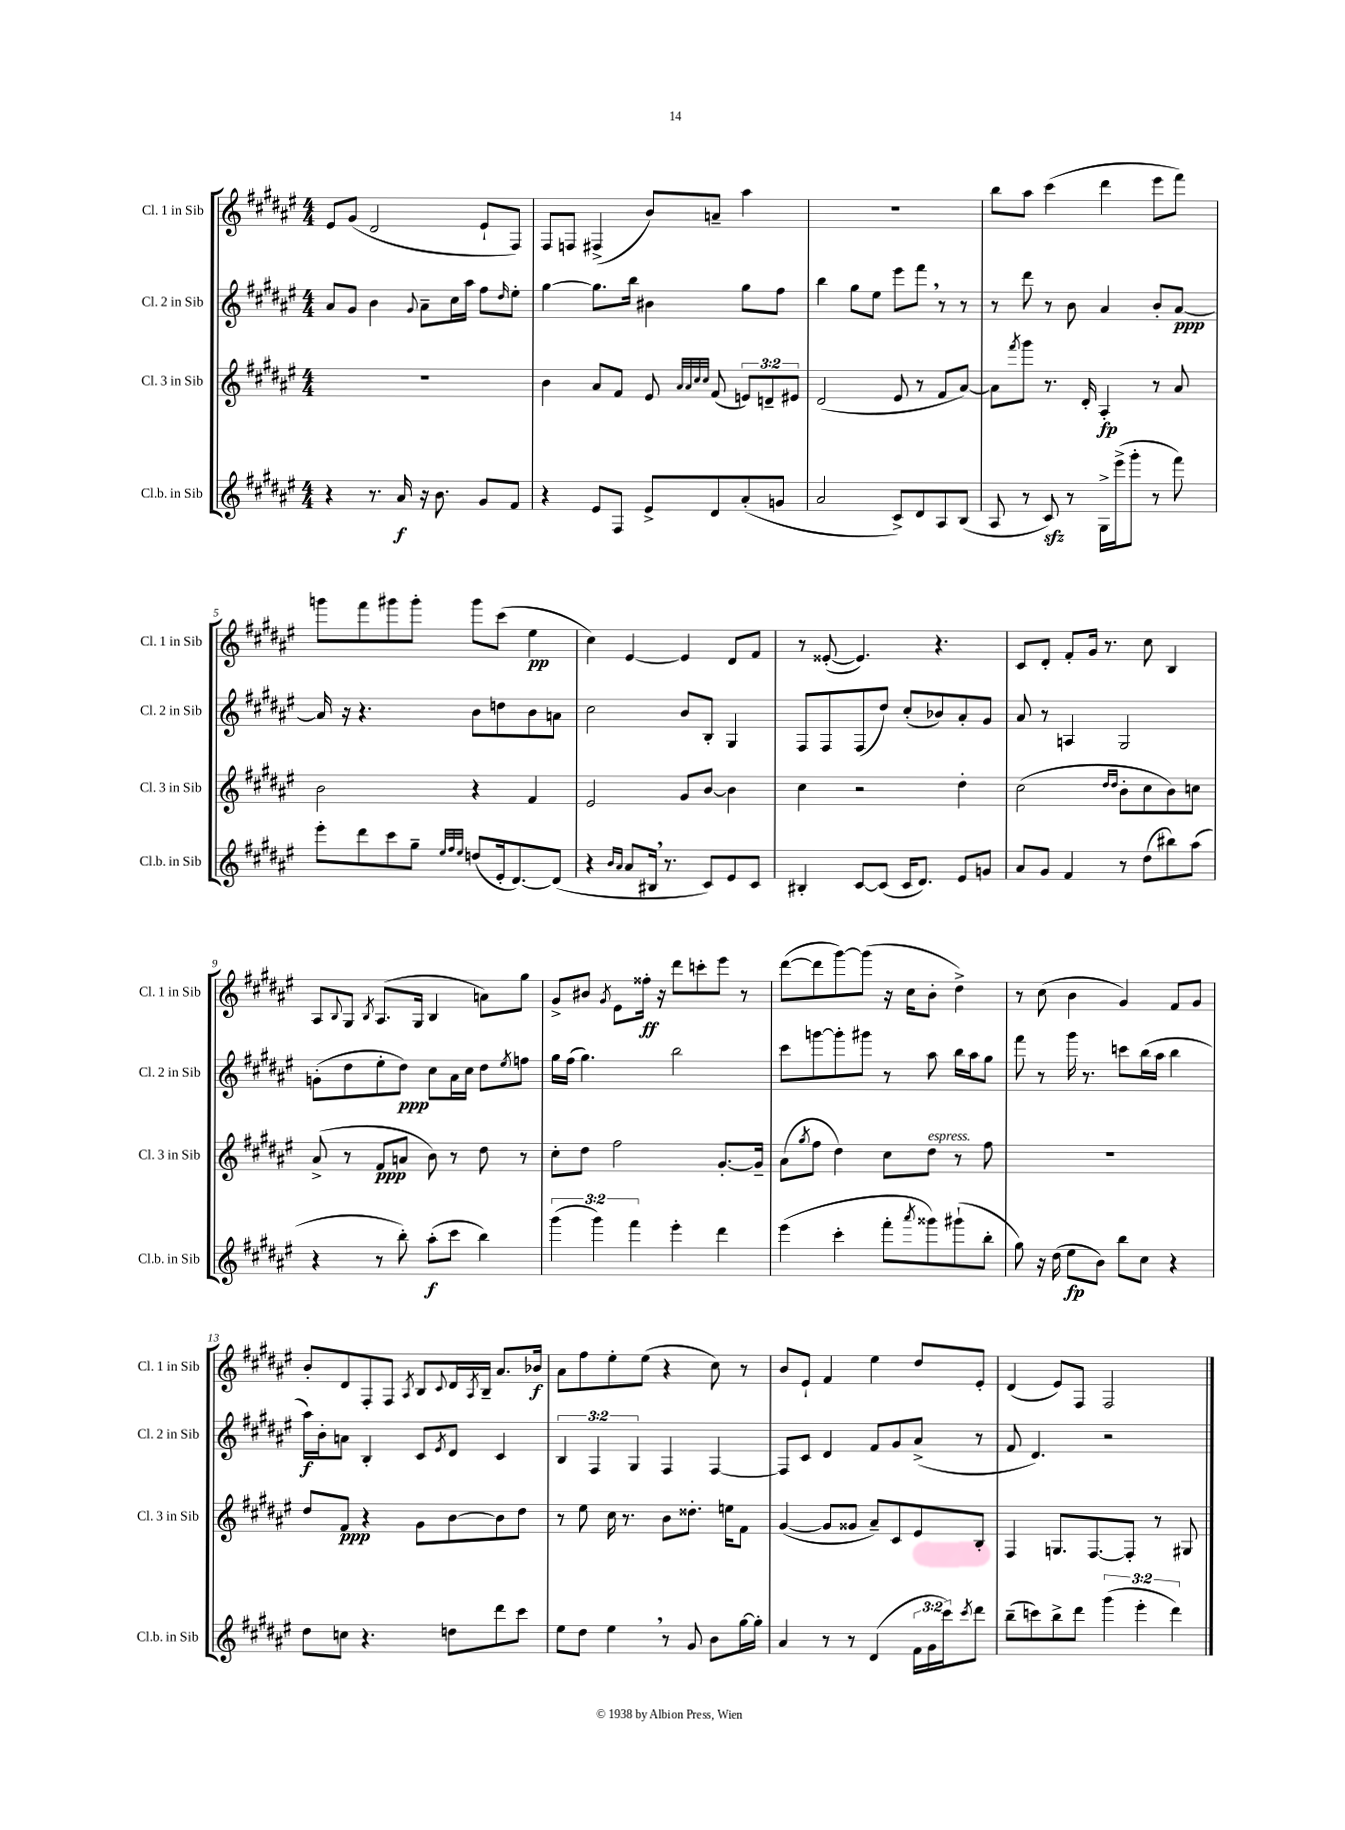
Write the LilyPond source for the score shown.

<<
\new StaffGroup <<
\new Staff = "s0" \with { instrumentName = "Cl. 1 in Sib" shortInstrumentName = "Cl. 1 in Sib" } {
    \clef treble \key fis \major \numericTimeSignature \time 4/4
    eis'8 gis'8( dis'2 eis'8-! fis8) |
    fis8 f8 fis4->( b'8) a'8-- ais''4 |
    R1 |
    b''8 ais''8 cis'''4( dis'''4 eis'''8 fis'''8) |
    g'''8 fis'''8 gis'''8 gis'''8-. gis'''8 cis'''8( eis''4\pp |
    cis''4) eis'4~ eis'4 dis'8 fis'8 |
    r8 eisis'8~-.( eisis'4.) r4. |
    cis'8 dis'8-. fis'8-. gis'16 r8. cis''8 b4 |
    ais8 \appoggiatura { b8 } gis8 \acciaccatura { b8 } ais8.( gis16 b4 a'8) gis''8 |
    gis'8-> bis'8 \acciaccatura { gis'8 } eis'8 fisis''16-.\ff r16 dis'''8 c'''8-. eis'''8 r8 |
    dis'''8~( dis'''8 gis'''8~) gis'''8( r16 cis''16 b'8-. dis''4->) |
    r8 cis''8( b'4 gis'4) fis'8 gis'8 |
    b'8-. dis'8 fis8-. fis8 \acciaccatura { ais8 } b8 \appoggiatura { cis'8 } dis'16 \acciaccatura { ais8 } b16-- ais'8. bes'16\f |
    ais'8 fis''8 eis''8-. eis''8( r4 cis''8) r8 |
    b'8 eis'8-! fis'4 eis''4 dis''8 eis'8-. |
    dis'4( eis'8) fis8 fis2 \bar "|." |
}
\new Staff = "s1" \with { instrumentName = "Cl. 2 in Sib" shortInstrumentName = "Cl. 2 in Sib" } {
    \clef treble \key fis \major \numericTimeSignature \time 4/4 \override Staff.TupletNumber.text = #tuplet-number::calc-fraction-text
    ais'8 gis'8 b'4 \appoggiatura { gis'8 } ais'8-- cis''16 ais''16 fis''8 \grace { dis''16 } eis''8-. |
    gis''4~ gis''8. b''16 bis'4 gis''8 fis''8 |
    b''4 gis''8 eis''8 eis'''8 fis'''8 \breathe r8 r8 |
    r8 dis'''8 r8 b'8 ais'4 b'8-. ais'8~\ppp |
    ais'16 r16 r4. b'8 d''8 b'8 a'8 |
    cis''2 b'8 b8-. gis4 |
    fis8 fis8 fis8( dis''8) cis''8-.( bes'8) ais'8-. gis'8 |
    ais'8 r8 a4 gis2 |
    g'8-.( dis''8 eis''8-. dis''8\ppp) cis''8 ais'16 cis''16 dis''8 \acciaccatura { eis''8 } f''8 |
    gis''16 fis''16( gis''4.) b''2 |
    cis'''8 g'''8~ g'''8-. gis'''8 r8 ais''8 b''16 ais''16 gis''8 |
    fis'''8 r8 gis'''16 r8. c'''8 b''16( ais''16 b''4 |
    ais''16\f) b'16-. a'8 b4-. cis'8 \acciaccatura { eis'8 } dis'8 cis'4 |
    \tuplet 3/2 { b4 fis4 gis4 } fis4 fis4~ |
    fis8 cis'8 dis'4 fis'8 gis'8 ais'8->( r8 |
    fis'8 dis'4.) r2 \bar "|." |
}
\new Staff = "s2" \with { instrumentName = "Cl. 3 in Sib" shortInstrumentName = "Cl. 3 in Sib" } {
    \clef treble \key fis \major \numericTimeSignature \time 4/4 \override Staff.TupletNumber.text = #tuplet-number::calc-fraction-text
    R1 |
    b'4 ais'8 fis'8 eis'8 \grace { ais'32 ais'32 cis''32 cis''32 } fis'8( \tuplet 3/2 { e'8) d'8-- eis'8 } |
    dis'2( eis'8 r8 fis'8 ais'8~) |
    ais'8 \acciaccatura { fis'''8 } gis'''8 r8. dis'16-. ais4-.\fp r8 ais'8 |
    b'2 r4 fis'4 |
    eis'2 gis'8 b'8~ b'4 |
    cis''4 r2 dis''4-. |
    cis''2( \grace { dis''16 dis''16 } b'8-. cis''8 b'8) c''8 |
    ais'8->( r8 fis'8\ppp a'8 b'8) r8 dis''8 r8 |
    cis''8-. dis''8 fis''2 gis'8.~-. gis'16-- |
    ais'8( \acciaccatura { gis''8 } fis''8 dis''4) cis''8 dis''8^\markup { \italic "espress." } r8 fis''8 |
    R1 |
    dis''8 fis'8\ppp r4 gis'8 b'8~ b'8 dis''8 |
    r8 eis''8 cis''16 r8. b'8 disis''8.-. e''16 fis'8 |
    gis'4~( gis'8 gisis'8 ais'8--) cis'8 eis'8 b8-. |
    fis4 g8. fis8.~ fis8-. r8 gis8 \bar "|." |
}
\new Staff = "s3" \with { instrumentName = "Cl.b. in Sib" shortInstrumentName = "Cl.b. in Sib" } {
    \clef treble \key fis \major \numericTimeSignature \time 4/4 \override Staff.TupletNumber.text = #tuplet-number::calc-fraction-text
    r4 r8. ais'16\f r16 b'8. gis'8 fis'8 |
    r4 eis'8 fis8 eis'8-> dis'8 ais'8-.( g'8 |
    ais'2 cis'8->) dis'8 ais8 b8( |
    ais8 r8 cis'8\sfz) r8 gis16-> eis'''16->( gis'''8-. r8 fis'''8) |
    eis'''8-. dis'''8 cis'''8 gis''8-- \grace { eis''32 fis''32 eis''32 } d''8( eis'16-. dis'8.~) dis'8( |
    r4 \grace { b'16 ais'16 } ais'8 bis16 \breathe r8. cis'8) eis'8 cis'8 |
    bis4-. cis'8~ cis'8( cis'16 dis'8.) eis'8 g'8 |
    ais'8 gis'8 fis'4 r8 dis''8( bis''8) ais''8( |
    r4 r8 b''8-.) ais''8-.\f( cis'''8 b''4) |
    \tuplet 3/2 { gis'''4( gis'''4) fis'''4 } eis'''4-. dis'''4 |
    eis'''4( cis'''4-. fis'''8-. \acciaccatura { ais'''8 } gisis'''8) gis'''8-!( b''8-. |
    gis''8) r16 dis''16( eis''8\fp b'8) b''8 cis''8 r4 |
    dis''8 c''8 r4. d''8 dis'''8 cis'''8 |
    eis''8 dis''8 eis''4 \breathe r8 gis'8 b'8 gis''16~ gis''16-. |
    ais'4 r8 r8 dis'4( \tuplet 3/2 { fis'16 gis'16 cis'''16) } \acciaccatura { cis'''8 } dis'''8 |
    b''8--( c'''8) b''8-> dis'''8 \tuplet 3/2 { gis'''4( eis'''4-. dis'''4) } \bar "|." |
}
>>
>>
